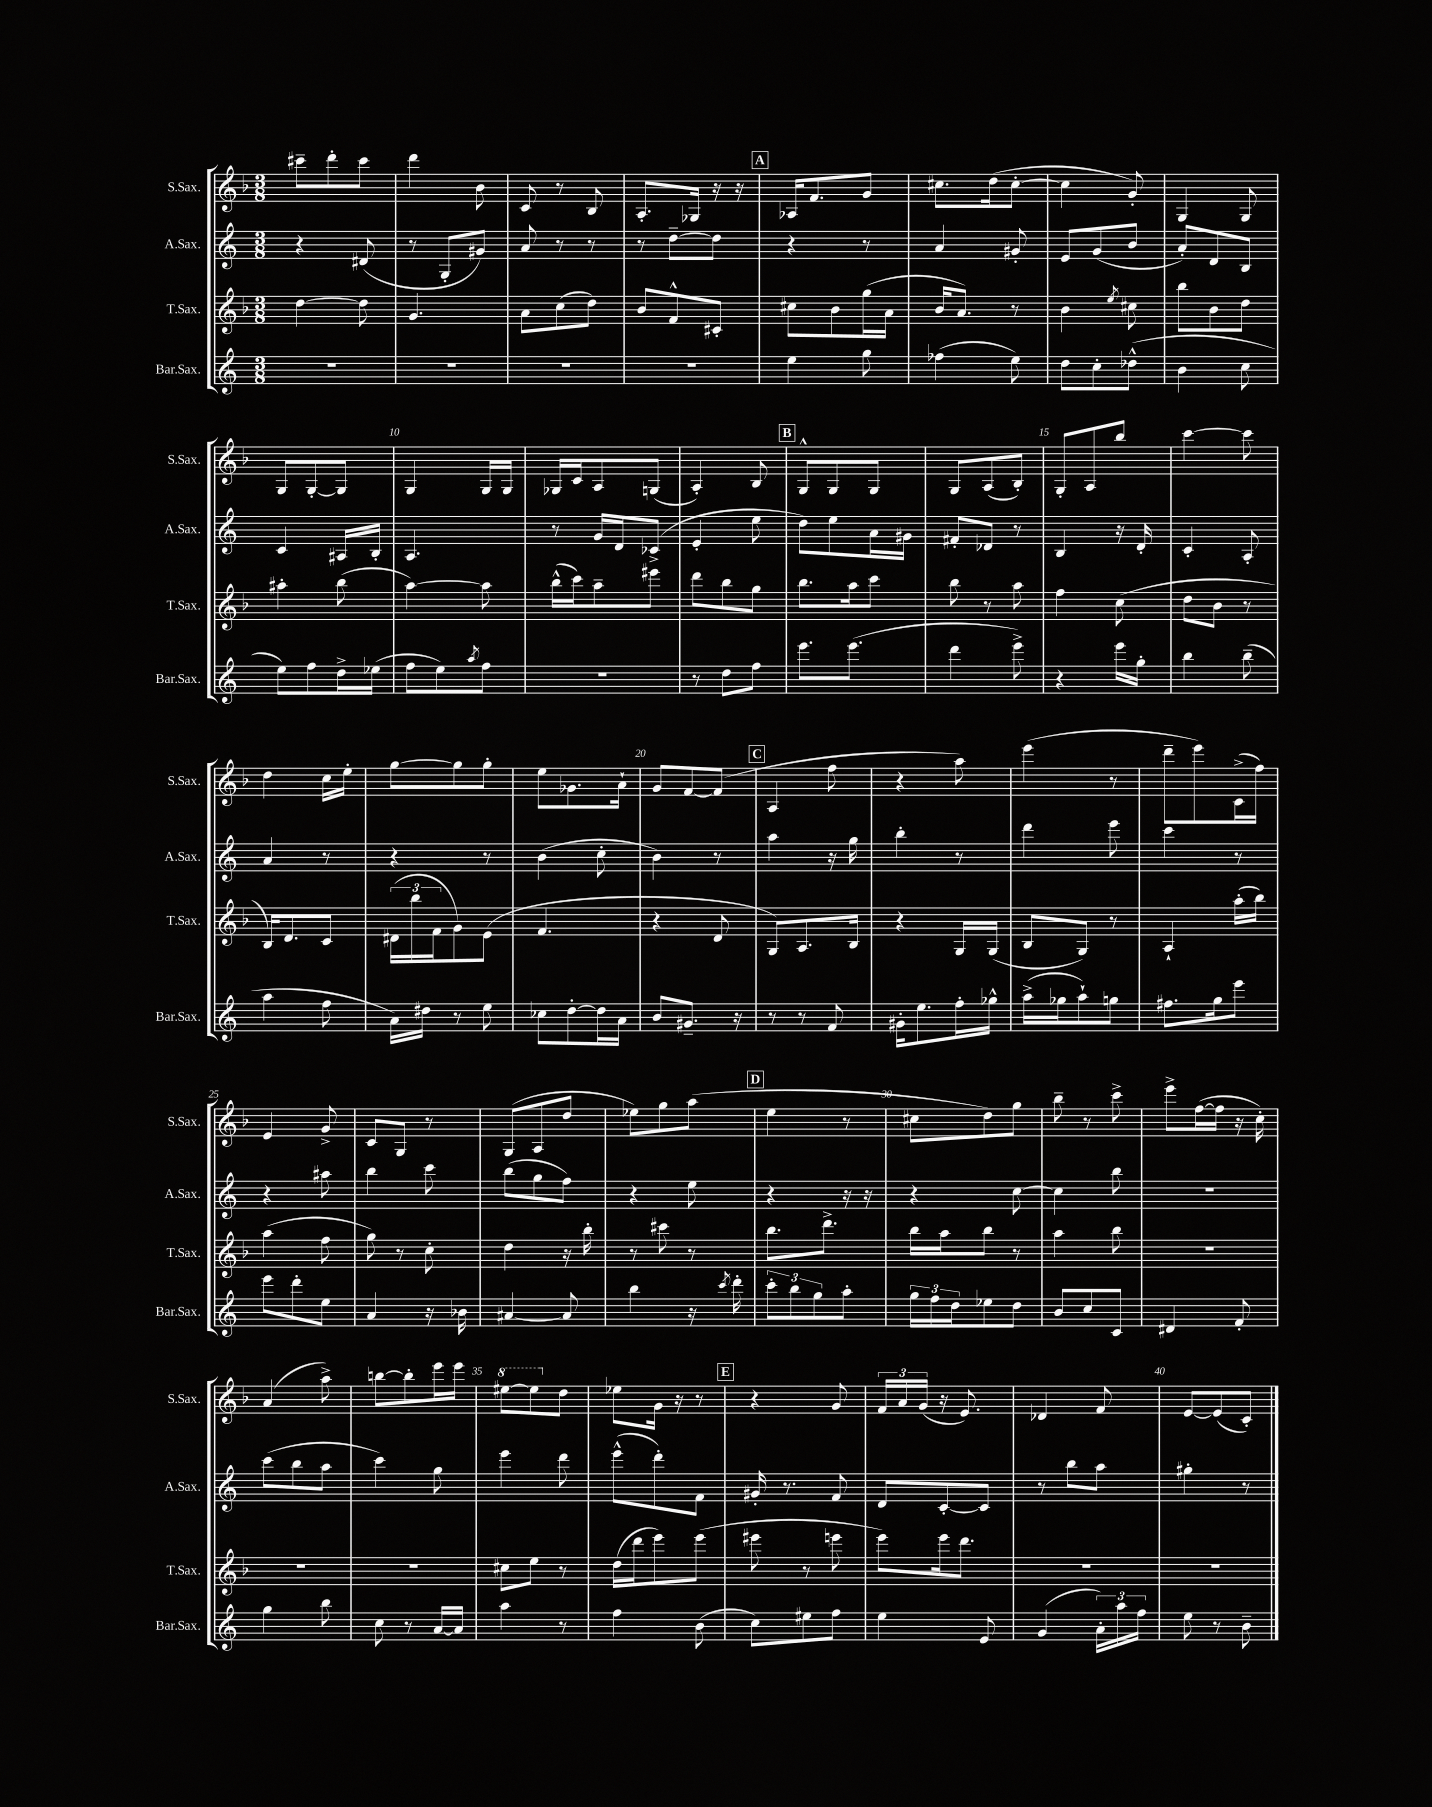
<<
\new StaffGroup <<
\new Staff = "s0" \with { instrumentName = "S.Sax." shortInstrumentName = "S.Sax." } {
    \clef treble \key f \major \numericTimeSignature \time 3/8
    cis'''8-- d'''8-. cis'''8 |
    d'''4 bes'8 |
    c'8 r8 bes8 |
    a8.-. ges16 r16 r16 |
    \mark \markup { \box "A" } aes16 f'8. g'8 |
    cis''8. d''16( cis''8~-. |
    cis''4 g'8-.) |
    g4 g8 |
    g8 g8~-. g8 |
    g4 g16 g16 |
    ges16 c'16 a8 g8( |
    a4-.) bes8 |
    \mark \markup { \box "B" } g8-^ g8 g8 |
    g8 a8( bes8-.) |
    g8-. a8 bes''8 |
    c'''4~ c'''8 |
    d''4 c''16 e''16-. |
    g''8~ g''8 g''8-. |
    e''8 ges'8. a'16-! |
    g'8 f'8~ f'8( |
    \mark \markup { \box "C" } a4 f''8 |
    r4 a''8) |
    e'''4( r8 |
    d'''8-- e'''8) c'16->( f''16) |
    e'4 g'8-> |
    c'8 g8 r8 |
    g8( a8 d''8 |
    ees''8) g''8 a''8( |
    \mark \markup { \box "D" } e''4 r8 |
    cis''8 d''8) g''8 |
    bes''8-- r8 c'''8-> |
    e'''8-> f''16~( f''16 r16 c''16-.) |
    a'4( a''8->) |
    b''8~ b''8-. e'''16 e'''16 |
    \ottava #1 eis'''8~ eis'''8 \ottava #0 d''8 |
    ees''8 g'16 r16 r8 |
    \mark \markup { \box "E" } r4 g'8 |
    \tuplet 3/2 { f'16 a'16 g'16( } r16 e'8.) |
    des'4 f'8 |
    e'8~ e'8( c'8-.) \bar "|." |
}
\new Staff = "s1" \with { instrumentName = "A.Sax." shortInstrumentName = "A.Sax." } {
    \clef treble \key c \major \numericTimeSignature \time 3/8
    r4 dis'8( |
    r8 g8-. gis'8) |
    a'8 r8 r8 |
    r8 d''8~-- d''8 |
    \mark \markup { \box "A" } r4 r8 |
    a'4 gis'8-. |
    e'8 g'8( b'8 |
    a'8-.) d'8 b8 |
    c'4 ais16 b16-. |
    a4. |
    r8 g'16 d'16 ces'8->( |
    e'4-. e''8 |
    \mark \markup { \box "B" } d''8) e''8 a'16 gis'16 |
    fis'8-. des'8 r8 |
    b4 r16 d'16-. |
    c'4-. a8-. |
    a'4 r8 |
    r4 r8 |
    b'4( c''8-. |
    b'4) r8 |
    \mark \markup { \box "C" } a''4 r16 g''16 |
    b''4-. r8 |
    d'''4 e'''8 |
    c'''4 r8 |
    r4 ais''8 |
    b''4 c'''8 |
    b''8( g''8 f''8) |
    r4 e''8 |
    \mark \markup { \box "D" } r4 r16 r16 |
    r4 c''8~ |
    c''4 b''8 |
    R4. |
    c'''8( b''8 a''8 |
    c'''4) g''8 |
    e'''4 d'''8 |
    e'''8-^( d'''8-.) f'8 |
    \mark \markup { \box "E" } gis'16-. r8. f'8 |
    d'8 c'8~-. c'8 |
    r8 b''8 a''8 |
    gis''4-. r8 \bar "|." |
}
\new Staff = "s2" \with { instrumentName = "T.Sax." shortInstrumentName = "T.Sax." } {
    \clef treble \key f \major \numericTimeSignature \time 3/8
    d''4~ d''8 |
    g'4. |
    a'8 c''8( d''8) |
    bes'8 f'8-^ cis'8-. |
    \mark \markup { \box "A" } cis''8 bes'8 g''16( a'16 |
    bes'16 a'8.) r8 |
    bes'4 \acciaccatura { e''8 } cis''8 |
    bes''8 bes'8 d''8 |
    ais''4-. bes''8( |
    a''4~) a''8 |
    bes''16-^( c'''16) a''8-- eis'''8 |
    d'''8 bes''8 g''8 |
    \mark \markup { \box "B" } bes''8. a''16 c'''8 |
    bes''8 r8 a''8 |
    f''4 c''8( |
    d''8 bes'8 r8 |
    bes16) d'8. c'8 |
    \tuplet 3/2 { dis'16( bes''16 f'16 } g'8) e'8( |
    f'4. |
    r4 d'8 |
    \mark \markup { \box "C" } g8) a8. bes16 |
    r4 g16 g16( |
    bes8 g8) r8 |
    a4-! a''16-.( bes''16) |
    a''4( f''8 |
    g''8) r8 c''8-. |
    d''4 r16 bes''16-. |
    r8 cis'''8 r8 |
    \mark \markup { \box "D" } bes''8. d'''8.-> |
    bes''16 a''16 bes''8 r8 |
    a''4 bes''8 |
    R4. |
    R4. |
    R4. |
    cis''8 e''8 r8 |
    d''16( d'''16 e'''8) e'''8( |
    \mark \markup { \box "E" } eis'''8 r8 e'''8 |
    e'''8) e'''16 d'''8. |
    R4. |
    R4. \bar "|." |
}
\new Staff = "s3" \with { instrumentName = "Bar.Sax." shortInstrumentName = "Bar.Sax." } {
    \clef treble \key c \major \numericTimeSignature \time 3/8
    R4. |
    R4. |
    R4. |
    R4. |
    \mark \markup { \box "A" } e''4 g''8 |
    fes''4( e''8) |
    d''8 c''8-. des''8-^( |
    b'4 c''8 |
    e''8) f''8 d''16-> ees''16( |
    f''8 e''8) \acciaccatura { a''8 } f''8 |
    R4. |
    r8 d''8 f''8 |
    \mark \markup { \box "B" } e'''8. e'''8.( |
    d'''4 e'''8->) |
    r4 e'''16 g''16-. |
    b''4 b''8--( |
    a''4 f''8 |
    a'16) dis''16 r8 e''8 |
    ces''8 d''8~-. d''16 a'16 |
    b'8 gis'8.-- r16 |
    \mark \markup { \box "C" } r8 r8 f'8 |
    gis'16-. e''8. f''16-. ges''16-^ |
    a''16->( ges''16 a''8-!) g''8 |
    fis''8. g''16 e'''8 |
    e'''8 d'''8-. e''8 |
    a'4 r16 bes'16 |
    ais'4~ ais'8 |
    b''4 r16 \acciaccatura { c'''8 } d'''16-. |
    \mark \markup { \box "D" } \tuplet 3/2 { c'''8-. b''8 g''8 } a''8-. |
    \tuplet 3/2 { g''16 f''16 d''16 } ees''8 d''8 |
    b'8 c''8 c'8 |
    dis'4 f'8-. |
    g''4 b''8 |
    c''8 r8 a'16~ a'16 |
    a''4 r8 |
    f''4 b'8( |
    \mark \markup { \box "E" } c''8) eis''8 f''8 |
    e''4 e'8 |
    g'4( \tuplet 3/2 { a'16-.) a''16 f''16 } |
    e''8 r8 b'8-- \bar "|." |
}
>>
>>
\layout { \context { \Score \override BarNumber.break-visibility = ##(#f #t #t) barNumberVisibility = #(every-nth-bar-number-visible 5) } }
